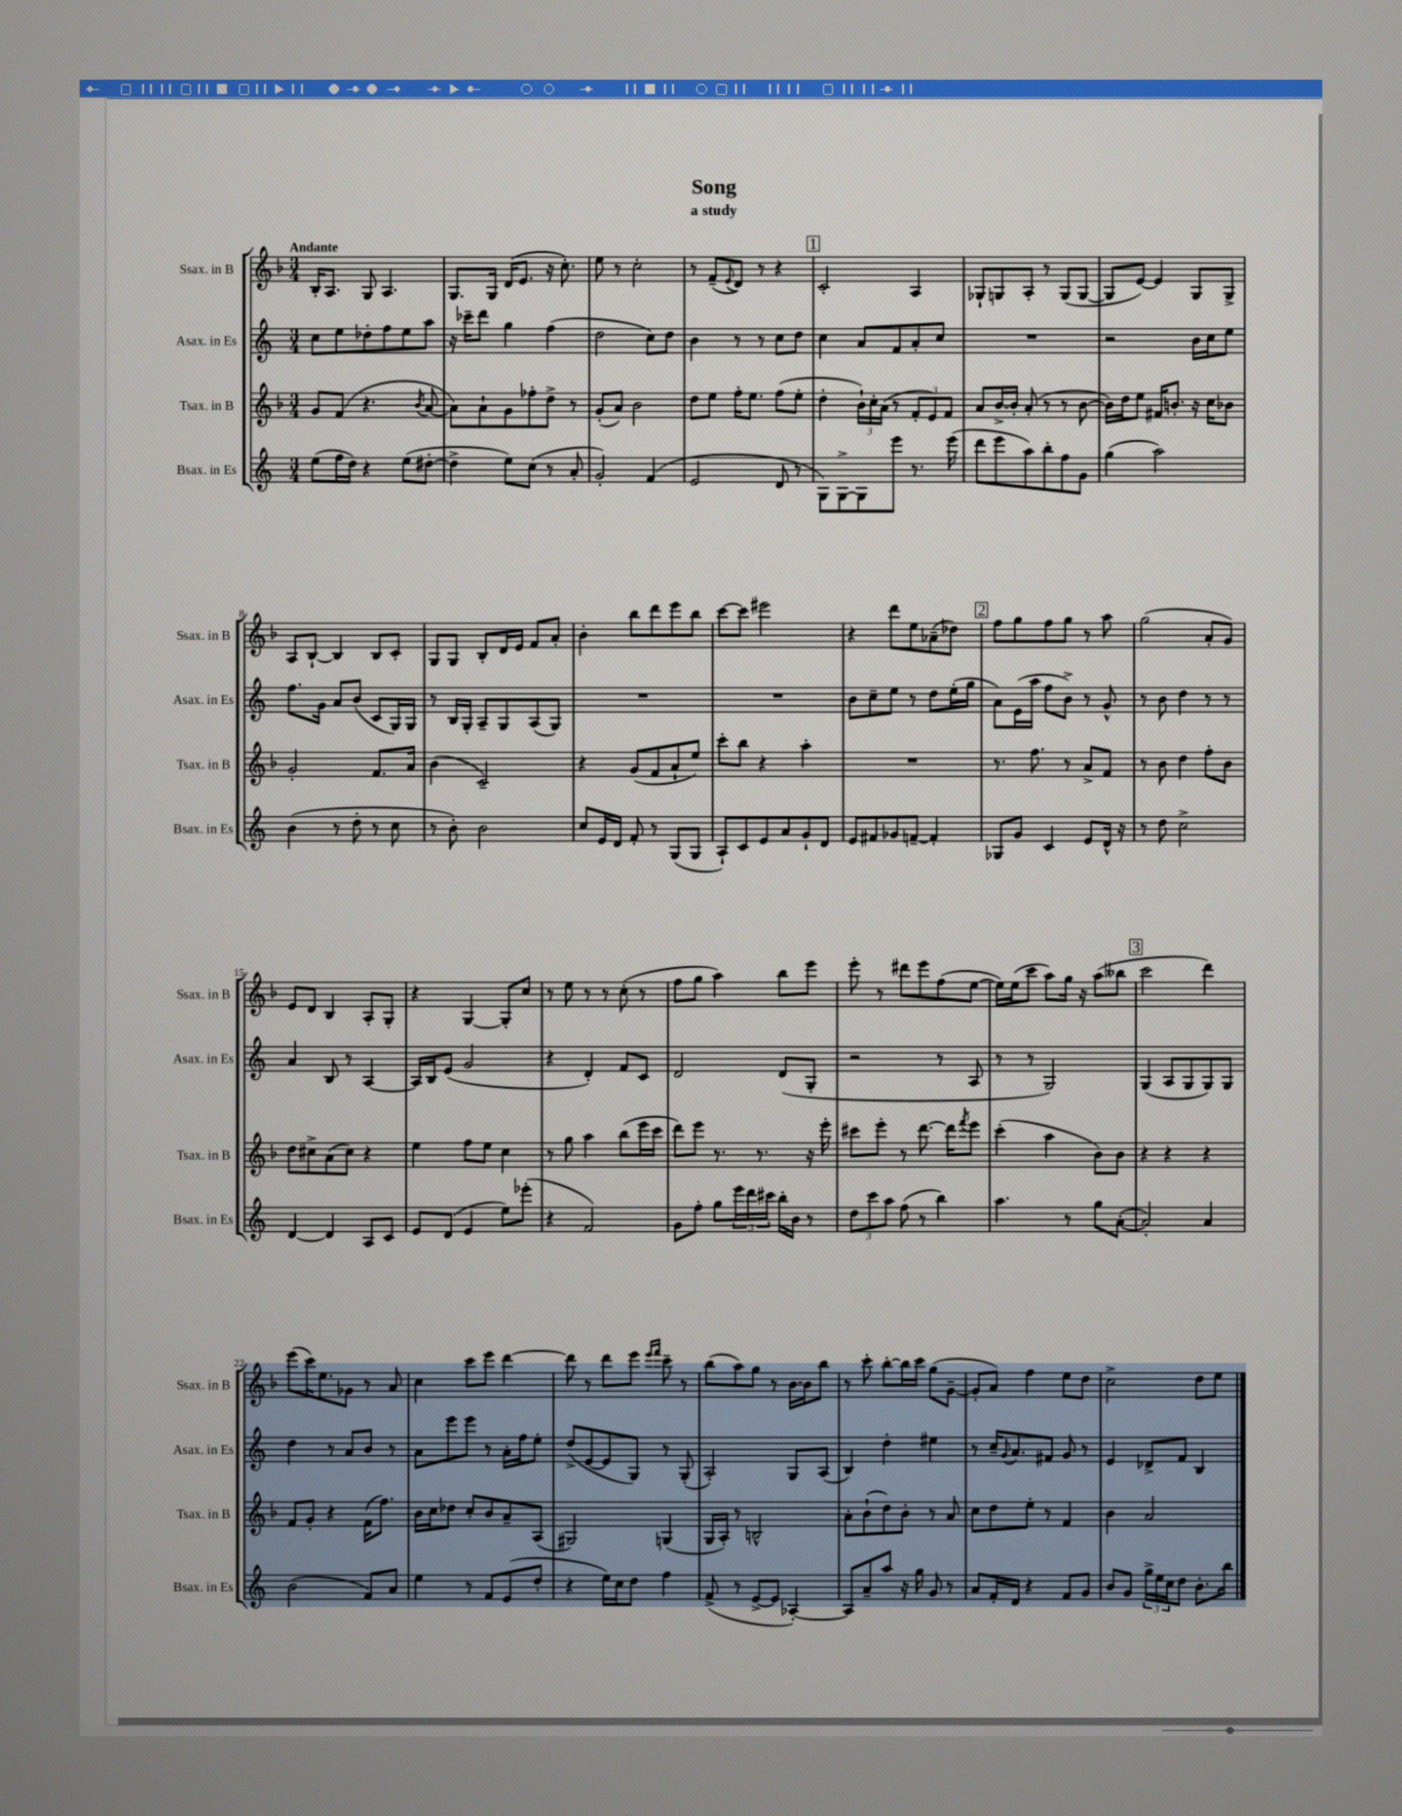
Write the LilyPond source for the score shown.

\header { title = "Song" subtitle = "a study" }
<<
\new StaffGroup <<
\new Staff = "s0" \with { instrumentName = "Ssax. in B" shortInstrumentName = "Ssax. in B" } {
    \clef treble \key f \major \numericTimeSignature \time 3/4 \tempo "Andante"
    bes16-. a8. g8 a4. |
    g8. g16 d'16( e'8. r16 c''8.-.) |
    e''8 r8 c''2-. |
    r8 f'8--( \appoggiatura { e'8 } d'8) r8 r4 |
    \mark \markup { \box "1" } c'2-. a4 |
    ges8-! g8 a8-. r8 g8( g8~ |
    g8 e'8~) e'4 g8 g8-> |
    a8 bes8~-! bes4 bes8 c'8-. |
    g8 g8 bes8-. d'16 e'16 f'8 a'8-. |
    bes'4-. bes''8 d'''8 e'''8 bes''8 |
    c'''8~ c'''8 eis'''2 |
    r4 d'''8 e''8 aes'8--( des''8) |
    \mark \markup { \box "2" } f''8 g''8 f''8 g''8 r8 a''8 |
    g''2( a'8-. g'8) |
    e'8 d'8 bes4 a8-. g8-. |
    r4 g4~ g8-. c''8 |
    r8 e''8 r8 r8 c''8-.( r8 |
    f''8 g''8 a''4) bes''8 e'''8 |
    e'''8-. r8 dis'''8 e'''8 f''8( e''8~ |
    e''16) e''16( c'''8 a''8) g''16 r16 a''8( beses''8 |
    \mark \markup { \box "3" } c'''2 d'''4) |
    e'''8( c'''16) e''8. ges'8 r8 a'8 |
    c''4 c'''8 e'''8 d'''4~ |
    d'''8 r8 d'''8 e'''8 \grace { e'''16 f'''16 } c'''8-- r8 |
    bes''8( a''8) g''8 r8 bes'16~ bes'16 bes''8 |
    r8 c'''8-. bes''8~-. bes''16 c'''16 g''8( g'8~-- |
    g'8-. a'8) f''4 e''8 d''8 |
    c''2-> d''8 e''8 \bar "|." |
}
\new Staff = "s1" \with { instrumentName = "Asax. in Es" shortInstrumentName = "Asax. in Es" } {
    \clef treble \key c \major \numericTimeSignature \time 3/4
    c''8 e''8 des''8-. f''8 e''8 a''8 |
    r16 ces'''16-- d'''8 g''4 f''4( |
    d''2 c''8) d''8 |
    b'4 r8 r8 c''8 d''8 |
    \mark \markup { \box "1" } c''4 a'8 f'8 a'8-. c''8 |
    R2. |
    r2 b'16 c''16 e''8 |
    f''8. g'16 a'8 b'8( c'8 g16) g16 |
    r8 b16 g16-. a8-- g8 a8( g8) |
    R2. |
    R2. |
    b'8 c''8-- e''8 r8 d''8 e''16-.( g''16 |
    \mark \markup { \box "2" } a'8) e'16( a''16 f''8 b'8->) r8 g'8-^ |
    r8 b'8 d''4 r8 r8 |
    a'4 b8 r8 a4~ |
    a16 b16 e'8( g'2 |
    r4 d'4-.) f'8 c'8 |
    d'2 d'8( g8-. |
    r2 r8 a8 |
    r8 r8 g2) |
    \mark \markup { \box "3" } g4( a8 g8 g8) g8 |
    d''4 r8 a'8 b'8 r8 |
    a'8 e'''8 e'''8 r8 a'16-. f''16 e''8-. |
    d''8->( e'8~ e'8 g8) r8 g8-.( |
    a2-.) g8 a8( |
    b4) d''4-. eis''4 |
    r8 c''16-- \appoggiatura { g'8 } a'8. fis'8 g'8 r8 |
    e'4 des'8-> f'8 b4 \bar "|." |
}
\new Staff = "s2" \with { instrumentName = "Tsax. in B" shortInstrumentName = "Tsax. in B" } {
    \clef treble \key f \major \numericTimeSignature \time 3/4
    g'8 f'8( r4. \acciaccatura { bes'8 } a'8~ |
    a'8) a'8-! g'8 fes''8-. d''8-> r8 |
    g'8-.( a'8) bes'2 |
    d''8 e''8 f''16-. e''8. f''8( e''8-. |
    \mark \markup { \box "1" } d''4-. \tuplet 3/2 { bes'16-!) c''16-. a'16( } r8 \tuplet 3/2 { f'8-. e'8) f'8 } |
    a'8 bes'16~-> bes'16-. a'8-.( r8 r8 bes'8~ |
    bes'16) d''16 e''8 fis'16 b'8.-. r16 c''16 bes'8 |
    g'2-. f'8. a'16 |
    bes'4( c'2--) |
    r4 g'8( f'8 a'8-! e''8) |
    c'''8-. bes''8 r4 a''4-. |
    R2. |
    \mark \markup { \box "2" } r8. f''8. r8 a'8-> f'8 |
    r8 bes'8 d''4 f''8-. bes'8 |
    d''8 cis''8-> a'8( cis''8) r4 |
    e''4 f''8 e''8 c''4 |
    r8 g''8 a''4 bes''8( e'''16 c'''16 |
    d'''8) e'''8 r8. r8. r16 e'''16-. |
    cis'''8 e'''8-. r8 d'''8.~ d'''16 \acciaccatura { f'''8 } e'''8 |
    c'''4-.( a''4 bes'8) bes'8 |
    \mark \markup { \box "3" } r4 r4 r4 |
    f'8 g'8-. r4 f'16( f''8.) |
    bes'16 c''16 des''8 c''8-. bes'8 a'8-- a8( |
    gis2) g4( |
    g16 a16-.) r8 b2-^ |
    a'8-. bes'8-!( d''8) bes'8-. r8 a'8 |
    c''8 d''8 e''8-. r8 f'4 |
    bes'4 a'2 \bar "|." |
}
\new Staff = "s3" \with { instrumentName = "Bsax. in Es" shortInstrumentName = "Bsax. in Es" } {
    \clef treble \key c \major \numericTimeSignature \time 3/4
    e''8( f''16 d''16) r4 e''8( dis''8~-. |
    dis''4-> e''8) c''8( r8 a'8-. |
    g'2-.) f'4( |
    e'2 d'8 r8 |
    \mark \markup { \box "1" } g8) g8~-> g8 e'''8 r8. e'''16( |
    d'''8 e'''8 a''8) b''8-. f''8 g'8 |
    g''4( a''2) |
    b'4( r8 d''8-. r8 c''8 |
    r8 b'8-.) b'2 |
    c''8 e'16 d'16 f'8-. r8 g8( g8 |
    a8-!) c'8 e'8 a'8 g'8-! d'8 |
    e'8 fis'8 ges'8 f'8~-- f'4-. |
    \mark \markup { \box "2" } ges8 g'8 c'4 e'8 d'16-^ r16 |
    r8 d''8 c''2-> |
    d'4~ d'4 a8 c'8 |
    e'8 d'8( e'4 e''8) ees'''8-.( |
    r4 f'2) |
    g'8 f''8-. g''8 \tuplet 3/2 { e'''16 d'''16 cis'''16 } b''16-. b'16 r8 |
    \tuplet 3/2 { d''8 c'''8 a''8 } f''8( r8 b''4) |
    a''4. r8 g''8 a'8~-.( |
    \mark \markup { \box "3" } a'2-.) a'4 |
    b'2( f'8) a'8 |
    e''4 r8 f'8 e'8( d''8-. |
    r4 e''16) c''16 d''8 f''4 |
    f'8->( r8 e'8~-> e'8 aes4~-.) |
    aes8 a'8-- a''8 r16 g''16 g'8 r8 |
    a'8 f'16-. d'16 r4 f'8 g'8 |
    b'8 g'8 \tuplet 3/2 { g''16-> e''16 c''16 } d''8 b'8.-. b''16 \bar "|." |
}
>>
>>
